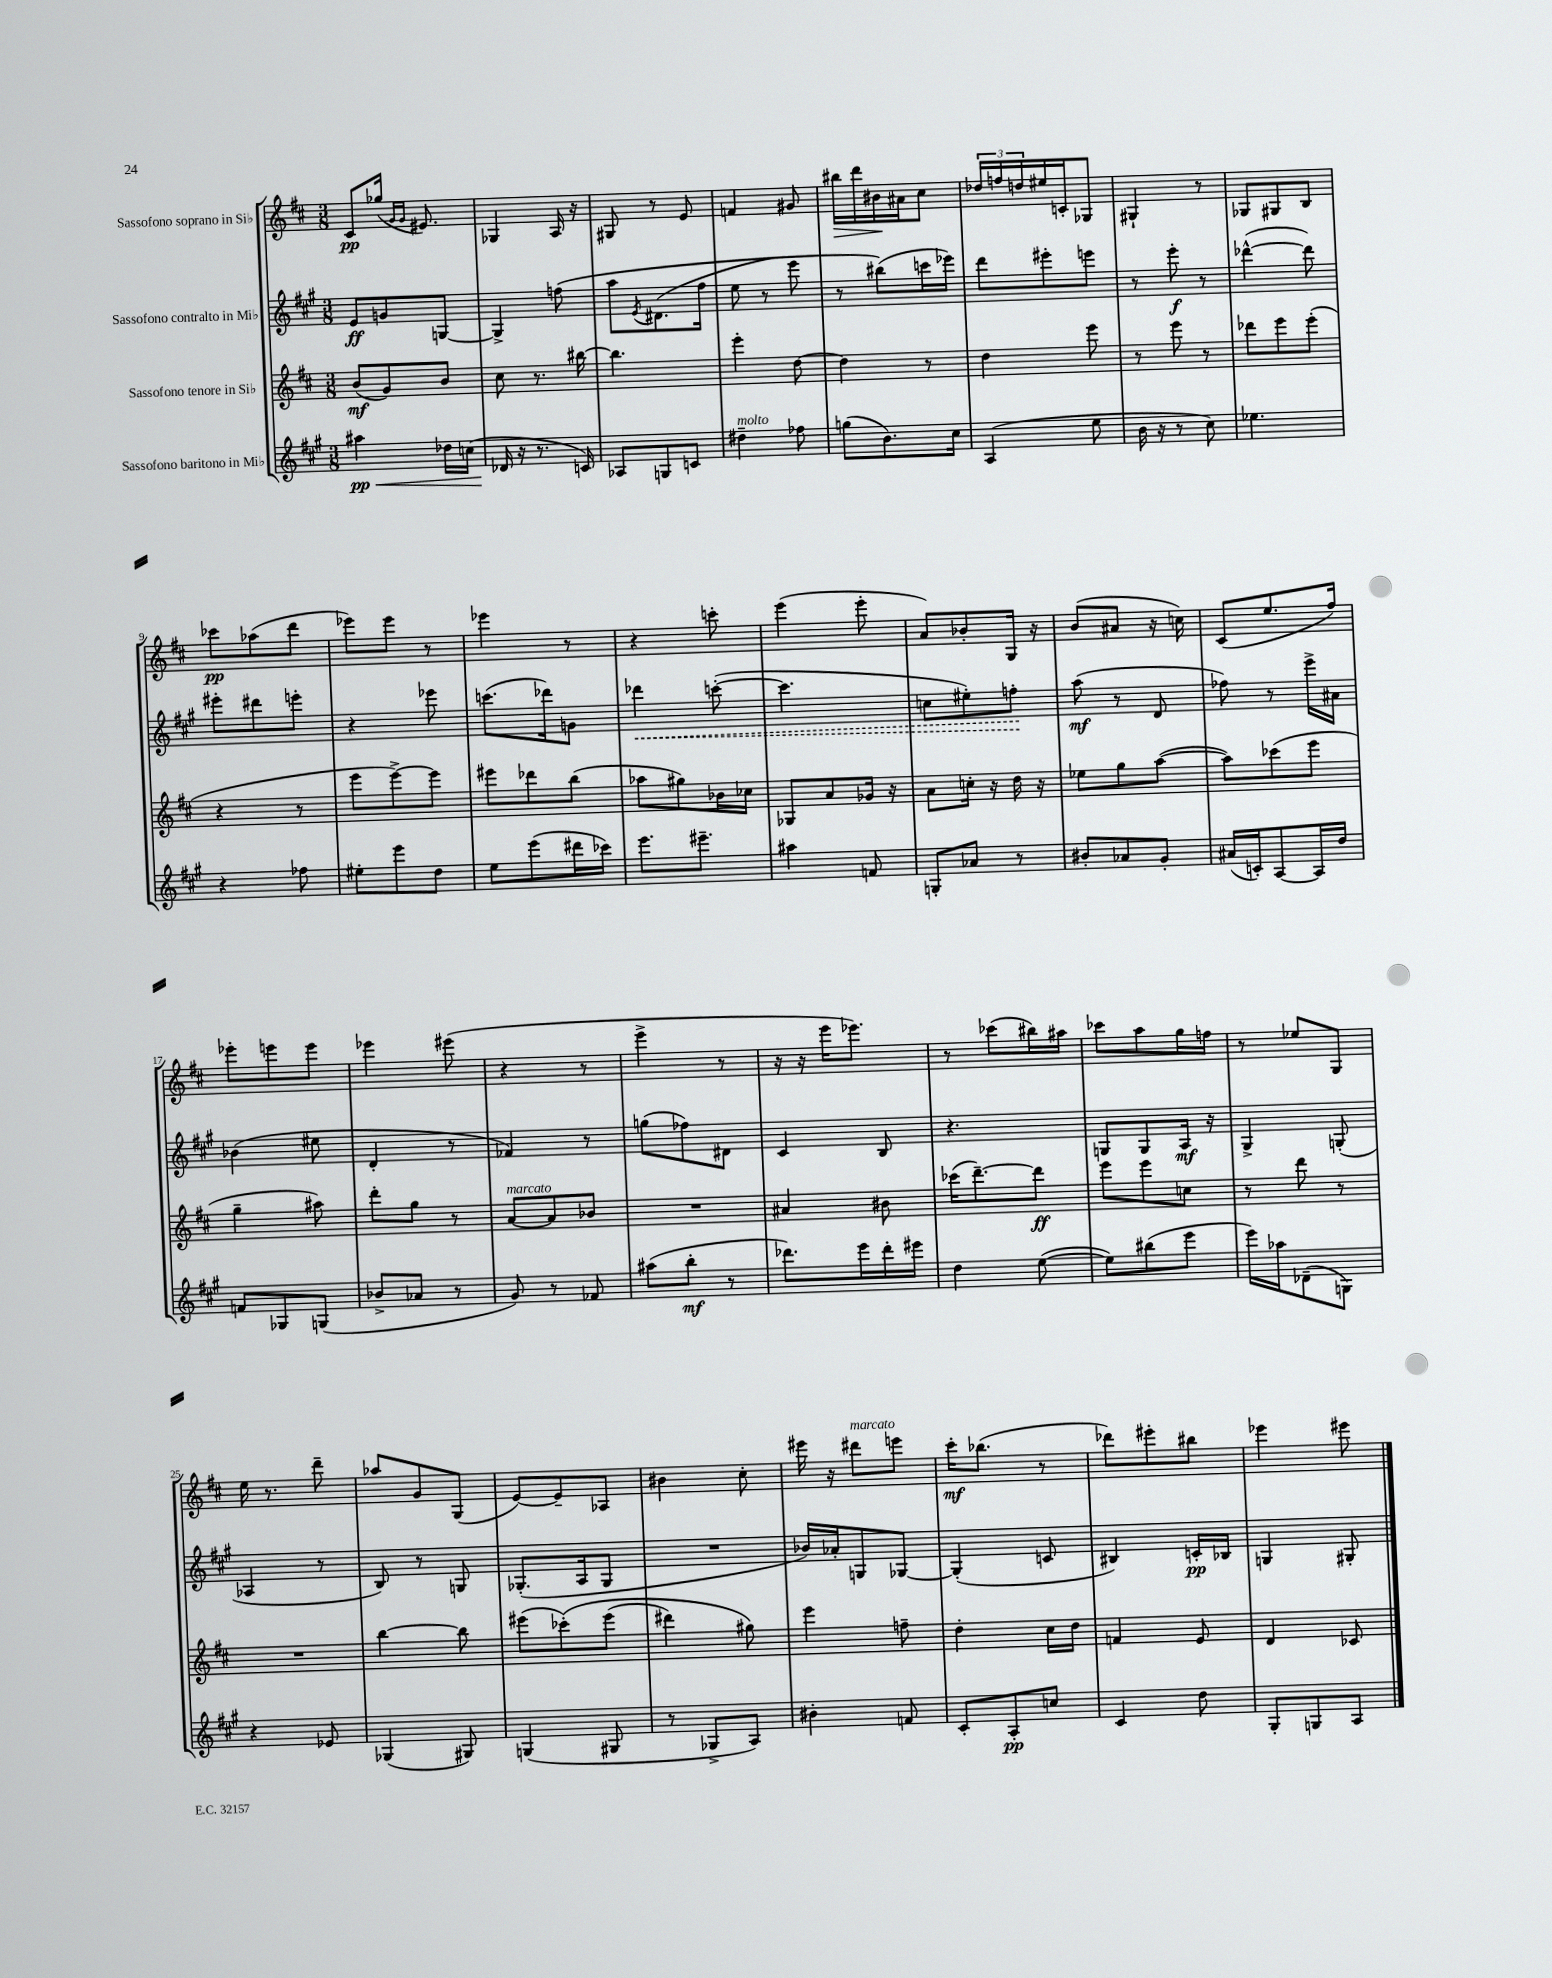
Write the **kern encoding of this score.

**kern	**dynam	**kern	**dynam	**kern	**dynam	**kern	**dynam
*part4	*part4	*part3	*part3	*part2	*part2	*part1	*part1
*staff4	*staff4	*staff3	*staff3	*staff2	*staff2	*staff1	*staff1
*I"Sassofono baritono in Mi♭	*	*I"Sassofono tenore in Si♭	*	*I"Sassofono contralto in Mi♭	*	*I"Sassofono soprano in Si♭	*
*clefG2	*	*clefG2	*	*clefG2	*	*clefG2	*
*k[f#c#g#]	*	*k[f#c#]	*	*k[f#c#g#]	*	*k[f#c#]	*
*M3/8	*	*M3/8	*	*M3/8	*	*M3/8	*
=1	=1	=1	=1	=1	=1	=1	=1
!	!LO:HP:b	!	!	!	!	!	!
4aa#X\	< pp	(8b/L	mf	8e/L	ff	8c#/L	pp
.	.	8g/)	.	8gn/	.	(16gg-X/Jk	.
.	.	.	.	.	.	16qqg/LL	.
.	.	.	.	.	.	16qqg/JJ	.
.	.	.	.	.	.	8.e#X/)	.
16dd-X\LL	.	8b/J	.	[8Gn/J	.	.	.
(16ccn\JJ	.	.	.	.	.	.	.
=2	=2	=2	=2	=2	=2	=2	=2
16d-X/	.	8cc#\	.	4G^/]	.	4G-X/	.
16r	[	.	.	.	.	.	.
8.r	.	8.r	.	.	.	.	.
.	.	.	.	(8ffn\	.	16A/	.
16cn/)	.	[16bb#X\	.	.	.	16r	.
=3	=3	=3	=3	=3	=3	=3	=3
8A-X/L	.	4.bb#\]	.	8aa\L	.	8G#X/	.
.	.	.	.	8qe/	.	.	.
8Gn/	.	.	.	(8.d#X\	.	8r	.
8cn/J	.	.	.	.	.	8e/	.
.	.	.	.	16ff#\Jk	.	.	.
=4	=4	=4	=4	=4	=4	=4	=4
!LO:TX:a:i:t=molto	!	!	!	!	!	!	!
4dd#X~\	.	4eee'\	.	8ee\	.	4fn/	.
.	.	.	.	8r	.	.	.
8ff-X\	.	[8dd\	.	8eee\)	.	8g#X/	.
=5	=5	=5	=5	=5	=5	=5	=5
!	!	!	!	!	!	!	!LO:HP:b
(8ggn\L	.	4dd\]	.	8r	.	16bb#X\LL	>
.	.	.	.	.	.	16ddd\	.
8.b\)	.	.	.	(8bb#X\L)	.	16b#X\	.
.	.	.	.	.	.	16a#X\J	]
.	.	8r	.	16cccn\L	.	8cc#\J	.
16cc#\Jk	.	.	.	16eee-X\JJ)	.	.	.
=6	=6	=6	=6	=6	=6	=6	=6
(4A/	.	4dd\	.	8ddd\L	.	24dd-X/LL	.
.	.	.	.	.	.	24ffn/	.
.	.	.	.	.	.	24ddn/	.
.	.	.	.	8eee#X'\	.	16ee#X/	.
.	.	.	.	.	.	16cn'/J	.
8ee\	.	8eee\	.	8eeen\J	.	8G-X/J	.
=7	=7	=7	=7	=7	=7	=7	=7
16b\	.	8r	.	8r	.	4G#X`/	.
16r	.	.	.	.	.	.	.
8r	.	8eee\	.	8eee'\	f	.	.
8cc#\)	.	8r	.	8r	.	8r	.
=8	=8	=8	=8	=8	=8	=8	=8
4.ee-X\	.	8ddd-X\L	.	([4ddd-X^^\	.	8G-X/L	.
.	.	8eee\	.	.	.	8G#X/	.
.	.	(8eee'\J	.	8ddd-\])	.	8B/J	.
!!LO:LB:g=z
=9	=9	=9	=9	=9	=9	=9	=9
4r	.	4r	.	8eee#X'\L	.	8ccc-X\L	pp
.	.	.	.	8ddd#X\	.	(8aa-X\	.
8ff-X\	.	8r	.	8eeen'\J	.	8ddd\J	.
=10	=10	=10	=10	=10	=10	=10	=10
8ee#X'\L	.	8eee\L	.	4r	.	8eee-X\L)	.
8eee\	.	[8eee^\)	.	.	.	8eee-\J	.
8dd\J	.	8eee\J]	.	8eee-X\	.	8r	.
=11	=11	=11	=11	=11	=11	=11	=11
8ee\L	.	8eee#X\L	.	(8.cccn\L	.	4eee-X\	.
(8eee\	.	8ddd-X\	.	.	.	.	.
.	.	.	.	16ddd-X\k)	.	.	.
16ddd#X\L	.	(8bb\J	.	8gn\J	.	8r	.
16ccc-X\JJ)	.	.	.	.	.	.	.
=12	=12	=12	=12	=12	=12	=12	=12
!	!	!	!	!	!LO:HP:b	!	!
8.eee\L	.	8aa-X\L	.	4ddd-X\	<	4r	.
.	.	8gg#X\)	.	.	.	.	.
8.eee#X~\J	.	.	.	.	.	.	.
.	.	16b-X\L	.	([8cccn'\	.	8cccn'\	.
.	.	16cc-X\JJ	.	.	.	.	.
=13	=13	=13	=13	=13	=13	=13	=13
4aa#X\	.	8G-X/L	.	4.ccc\]	.	(4eee\	.
.	.	8a/	.	.	.	.	.
8fn/	.	16g-X/Jk	.	.	.	8eee'\	.
.	.	16r	.	.	.	.	.
=14	=14	=14	=14	=14	=14	=14	=14
8Gn'/L	.	8a\L	.	8ccn\L	.	8a/L)	.
8a-X/J	.	16ccn'\Jk	.	8ee#X'\)	.	8b-X'/	.
.	.	16r	.	.	.	.	.
8r	.	16dd\	.	8ffn'\J	.	16G/Jk	.
.	.	16r	.	.	.	16r	.
.	.	.	.	.	[	.	.
=15	=15	=15	=15	=15	=15	=15	=15
8b#X'/L	.	8ee-X\L	.	(8aa\	mf	(8b/L	.
8a-X/	.	8gg\	.	8r	.	8a#X/J	.
8g#'/J	.	([8aa\J	.	8d/	.	16r	.
.	.	.	.	.	.	16ccn\)	.
=16	=16	=16	=16	=16	=16	=16	=16
(16a#X/LL	.	8aa\L])	.	8ff-X\)	.	(8c#/L	.
16cn'/J)	.	.	.	.	.	.	.
[8A/	.	(8ccc-X\	.	8r	.	8.ee/	.
16A/L]	.	8eee\J	.	16eee^\LL	.	.	.
16dd/JJ	.	.	.	16a#X\JJ	.	16ff#/Jk)	.
!!LO:LB:g=z
=17	=17	=17	=17	=17	=17	=17	=17
8fn/L	.	4gg~\	.	(4b-X\	.	8eee-X'\L	.
8G-X/	.	.	.	.	.	8eeen\	.
(8Gn/J	.	8aa#X\)	.	8ee#X\	.	8eee\J	.
=18	=18	=18	=18	=18	=18	=18	=18
8b-X^/L	.	8ddd'\L	.	4d'/	.	4eee-X\	.
8a-X/J	.	8gg\J	.	.	.	.	.
8r	.	8r	.	8r	.	(8eee#X\	.
=19	=19	=19	=19	=19	=19	=19	=19
!	!	!LO:TX:a:i:t=marcato	!	!	!	!	!
8g#/)	.	[8a/L	.	4f-X/)	.	4r	.
8r	.	8a/]	.	.	.	.	.
8f-X/	.	8b-X/J	.	8r	.	8r	.
=20	=20	=20	=20	=20	=20	=20	=20
(8aa#X\L	.	4.r	.	(8ggn\L	.	4eee^\	.
8bb'\J	mf	.	.	8ff-X\)	.	.	.
8r	.	.	.	8d#X\J	.	8r	.
=21	=21	=21	=21	=21	=21	=21	=21
8.ddd-X\L)	.	4a#X/	.	4c#/	.	16r	.
.	.	.	.	.	.	16r	.
.	.	.	.	.	.	16eee\KL	.
16eee\L	.	.	.	.	.	8.eee-X\J)	.
16ddd-'\	.	8b#X\	.	8B/	.	.	.
16eee#X\JJ	.	.	.	.	.	.	.
=22	=22	=22	=22	=22	=22	=22	=22
4dd\	.	(16ccc-X\KL	.	4.r	.	8r	.
.	.	[8.ddd~\)	.	.	.	.	.
.	.	.	.	.	.	(8ccc-X\L	.
([8ee\	.	8ddd\J]	ff	.	.	16bb#X\L)	.
.	.	.	.	.	.	16aa#X\JJ	.
=23	=23	=23	=23	=23	=23	=23	=23
8ee\L])	.	8eee\L	.	8Gn/L	.	8ccc-X\L	.
(8bb#X\	.	8eee\	.	8G/	.	8aa\	.
8eee\J	.	8ccn\J	.	16A/Jk	mf	16gg\L	.
.	.	.	.	16r	.	16ffn\JJ	.
=24	=24	=24	=24	=24	=24	=24	=24
16eee\LL)	.	8r	.	4G#^/	.	8r	.
16aa-X\J	.	.	.	.	.	.	.
(8d-X~\	.	8ddd\	.	.	.	8ee-X/L	.
8Gn\J)	.	8r	.	(8Gn'/	.	8G/J	.
!!LO:LB:g=z
=25	=25	=25	=25	=25	=25	=25	=25
4r	.	4.r	.	4A-X/	.	16ee\	.
.	.	.	.	.	.	8.r	.
8e-X/	.	.	.	8r	.	8ddd~\	.
=26	=26	=26	=26	=26	=26	=26	=26
(4G-X/	.	[4bb\	.	8B/)	.	8aa-X/L	.
.	.	.	.	8r	.	8g/	.
8G#X/)	.	8bb\]	.	8Gn/	.	(8G/J	.
=27	=27	=27	=27	=27	=27	=27	=27
(4Gn/	.	(8eee#X\L	.	(8.G-X'/L	.	[8e/L)	.
.	.	(8ccc-X'\)	.	.	.	8e~/]	.
.	.	.	.	16A/k	.	.	.
8G#X/	.	(8eee#\J	.	8G-/J	.	8A-X/J	.
=28	=28	=28	=28	=28	=28	=28	=28
8r	.	4ddd#X\)	.	4.r	.	4b#X\	.
8G-X^/L	.	.	.	.	.	.	.
8A/J)	.	8gg#X\)	.	.	.	8cc#'\	.
=29	=29	=29	=29	=29	=29	=29	=29
4b#X'\	.	4eee\	.	16b-X/LL)	.	16eee#X\	.
.	.	.	.	16a-X'/J	.	16r	.
!	!	!	!	!	!	!LO:TX:a:i:t=marcato	!
.	.	.	.	8Gn/	.	8ddd#X\L	.
8fn/	.	8ffn~\	.	[8G-X/J	.	8eeen\J	.
=30	=30	=30	=30	=30	=30	=30	=30
8c#'/L	.	4dd'\	.	(4G-'/]	.	16ccc#'\KL	mf
.	.	.	.	.	.	(8.bb-X\J	.
8A'/	pp	.	.	.	.	.	.
8ccn/J	.	16cc#\LL	.	8cn/	.	8r	.
.	.	16dd\JJ	.	.	.	.	.
=31	=31	=31	=31	=31	=31	=31	=31
4c#/	.	4fn/	.	4B#X/)	.	8ddd-X\L)	.
.	.	.	.	.	.	8eee#X'\	.
8dd\	.	8e/	.	16cn'/LL	pp	8bb#X\J	.
.	.	.	.	16B-X/JJ	.	.	.
=32	=32	=32	=32	=32	=32	=32	=32
8G#'/L	.	4d/	.	4Gn/	.	4eee-X\	.
8Gn/	.	.	.	.	.	.	.
8A/J	.	8c-X/	.	8G#X'/	.	8eee#X\	.
==	==	==	==	==	==	==	==
*-	*-	*-	*-	*-	*-	*-	*-
